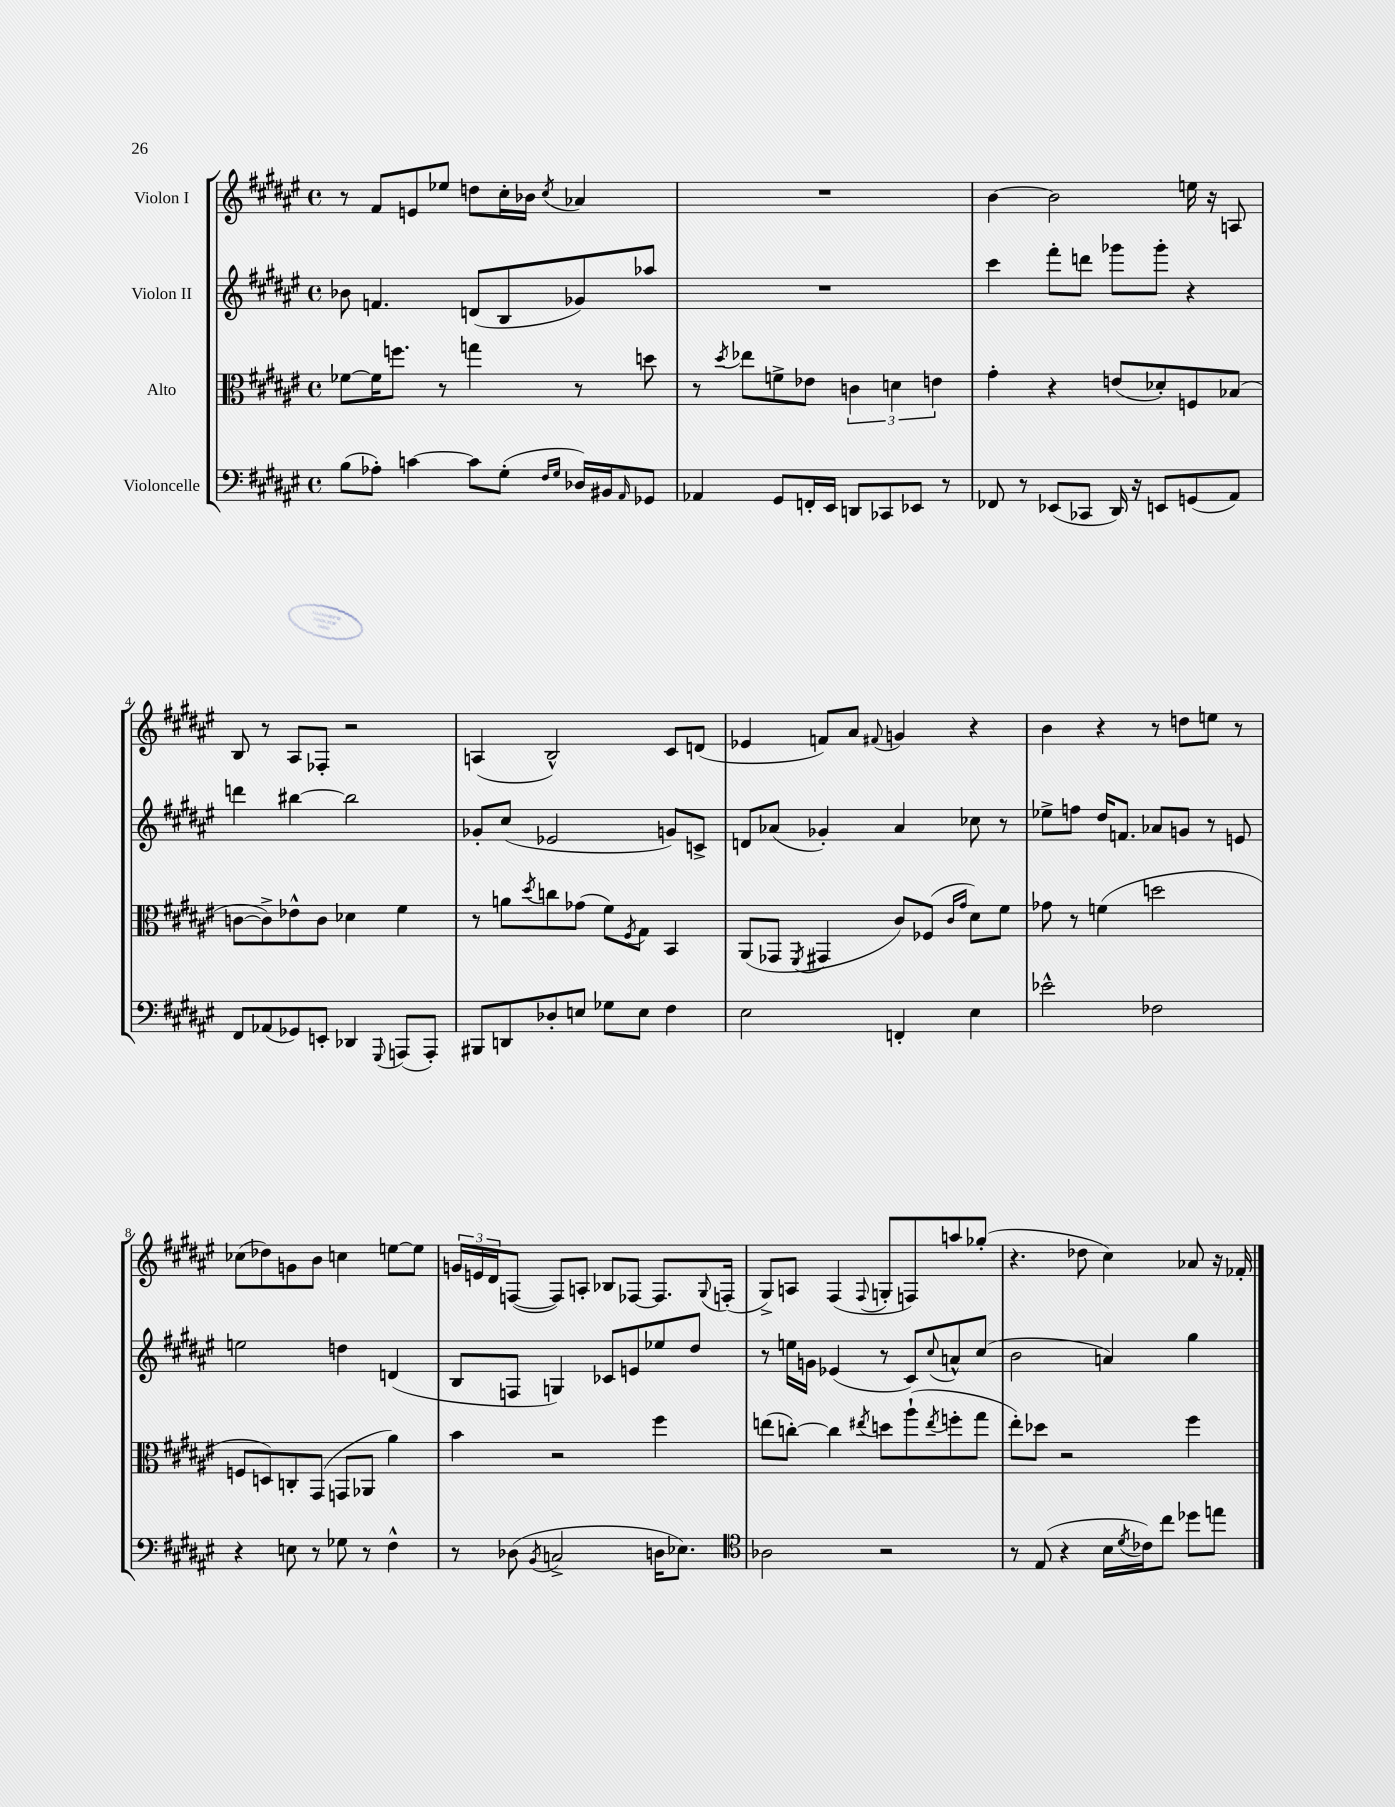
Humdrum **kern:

**kern	**kern	**kern	**kern
*staff4	*staff3	*staff2	*staff1
*clefF4	*clefC3	*clefG2	*clefG2
*k[f#c#g#d#a#e#]	*k[f#c#g#d#a#e#]	*k[f#c#g#d#a#e#]	*k[f#c#g#d#a#e#]
*M4/4	*M4/4	*M4/4	*M4/4
*met(c)	*met(c)	*met(c)	*met(c)
(8B\L	[8f-\L	8b-\	8r
8A-'\J)	16f-\]K	4.f/	8f#/L
.	8.ff\J	.	.
[4c\	.	.	8e/
.	8r	.	8ee-/J
8c\]L	4gg\	(8d/L	8dd\L
(8G#'\J	.	8B/	16cc#'\L
.	.	.	16b-\JJ
16qqF#/LL	.	.	.
16qqG#/JJ	.	.	8qcc#/
16D-/LL)	8r	8g-/)	4a-/
16BB#/J	.	.	.
16qqAA#/	.	.	.
8GG-/J	8dd\	8aa-/J	.
=	=	=	=
4AA-/	8r	1r	1r
.	8qdd#/	.	.
.	8ee-\L	.	.
8GG#/L	8f^\	.	.
16FF'/L	8e-\J	.	.
16EE#/JJ	.	.	.
8DD/L	6c\	.	.
8CC-/	.	.	.
.	6d\	.	.
8EE-/J	.	.	.
.	6e\	.	.
8r	.	.	.
=	=	=	=
8FF-/	4g#'\	4ccc#\	[4b\
8r	.	.	.
(8EE-/L	4r	8fff#'\L	2b\]
8CC-/J	.	8ddd\J	.
16DD#/)	(8e/L	8ggg-\L	.
16r	.	.	.
8EE/L	8d-'/)	8ggg-'\J	.
(8GG/	8F/	4r	16ee\
.	.	.	16r
8AA#/J)	(8B-/J	.	8A/
=	=	=	=
8FF#/L	[8c\L	4ddd\	8B/
(8AA-/	8c^\])	.	8r
8GG-/)	8e-^^\	[4bb#\	8A#/L
8EE'/J	8c\J	.	8F-'/J
4DD-/	4d-\	2bb#\]	2r
8qqGGG#/	.	.	.
(8AAA/L	4f#\	.	.
8AAA'/J)	.	.	.
=	=	=	=
8BBB#/L	8r	8g-'/L	(4A/
8DD/	8a\L	(8cc#/J	.
.	8qdd#/	.	.
8D-'/	8cc\	2e-/	2B^^/)
8E/J	(8g-\J	.	.
8G-\L	8f#\L)	.	.
.	8qF#/	.	.
8E\J	8G#\J	.	.
4F#\	4BB/	8g/L)	8c#/L
.	.	8c^/J	(8d/J
=	=	=	=
2E#\	(8AA#/L	8d/L	4e-/
.	8GG-/J	(8a-/J	.
.	8qFF#/	.	.
.	4GG#/	4g-'/)	8f/L)
.	.	.	8a#/J
.	.	.	8qqf#/
4FF'/	8c#/L)	4a-/	4g/
.	(8F-/J	.	.
.	16qqc#/LL	.	.
.	16qqg#/JJ	.	.
4E#\	8d#\L)	8cc-\	4r
.	8f#\J	8r	.
=	=	=	=
2e-^^\	8g-\	8ee-^\L	4b\
.	8r	8ff\J	.
.	(4f\	16dd#/LK	4r
.	.	8.f/J	.
2F-\	2dd\	8a-/L	8r
.	.	8g/J	8dd\L
.	.	8r	8ee\J
.	.	8e/	8r
=	=	=	=
4r	8F/L	2ee\	(8cc-\L
.	8D/)	.	8dd-\)
8E\	8C'/	.	8g\
8r	(8GG#/J	.	8b\J
8G-\	8GG/L	4dd\	4cc\
8r	8AA-/J	.	.
4F#^^\	4a#\)	(4d/	[8ee\L
.	.	.	8ee\]J
=	=	=	=
8r	4b\	8B/L	24g/LL
.	.	.	24e/
.	.	.	24d#/J
(8D-\	.	8F/J	([8F/J
8qBB/	.	.	.
2C^/	2r	4G/)	8F/]L)
.	.	.	8A'/J
.	.	8c-/L	8B-/L
.	.	8e/	[8F-/J
16D\LK	4ff#\	8ee-/	8.F-/]L
8.E-\J)	.	.	.
.	.	8dd#/J	.
.	.	.	8qqG#/
.	.	.	(16F'/Jk
=	=	=	=
*clefC4	*	*	*
2A-\	(8ee\L	8r	8G#^/L)
.	[8cc'\J)	16ee\LL	8A/J
.	.	16g\JJ	.
.	4cc\]	(4e-/	(4F#/
.	8qee#/	.	8qqF#/
2r	8dd\L	8r	8G'/L
.	(8aa#`\	8c#/L)	8F/)
.	8qee#/	8qqcc#/	.
.	8ff'\	8a^^/	8aa/
.	8gg#\J	(8cc#/J	(8gg-'/J
=	=	=	=
8r	8ee#'\L)	2b\	4.r
(8E#/	8dd-\J	.	.
4r	2r	.	.
.	.	.	8dd-\
16B\LL	.	4a/)	4cc#\)
8qd#/	.	.	.
16c-\J)	.	.	.
8cc#\J	.	.	.
8dd-\L	4ff#\	4gg#\	8a-/
8ee\J	.	.	16r
.	.	.	16f-'/
==	==	==	==
*-	*-	*-	*-
